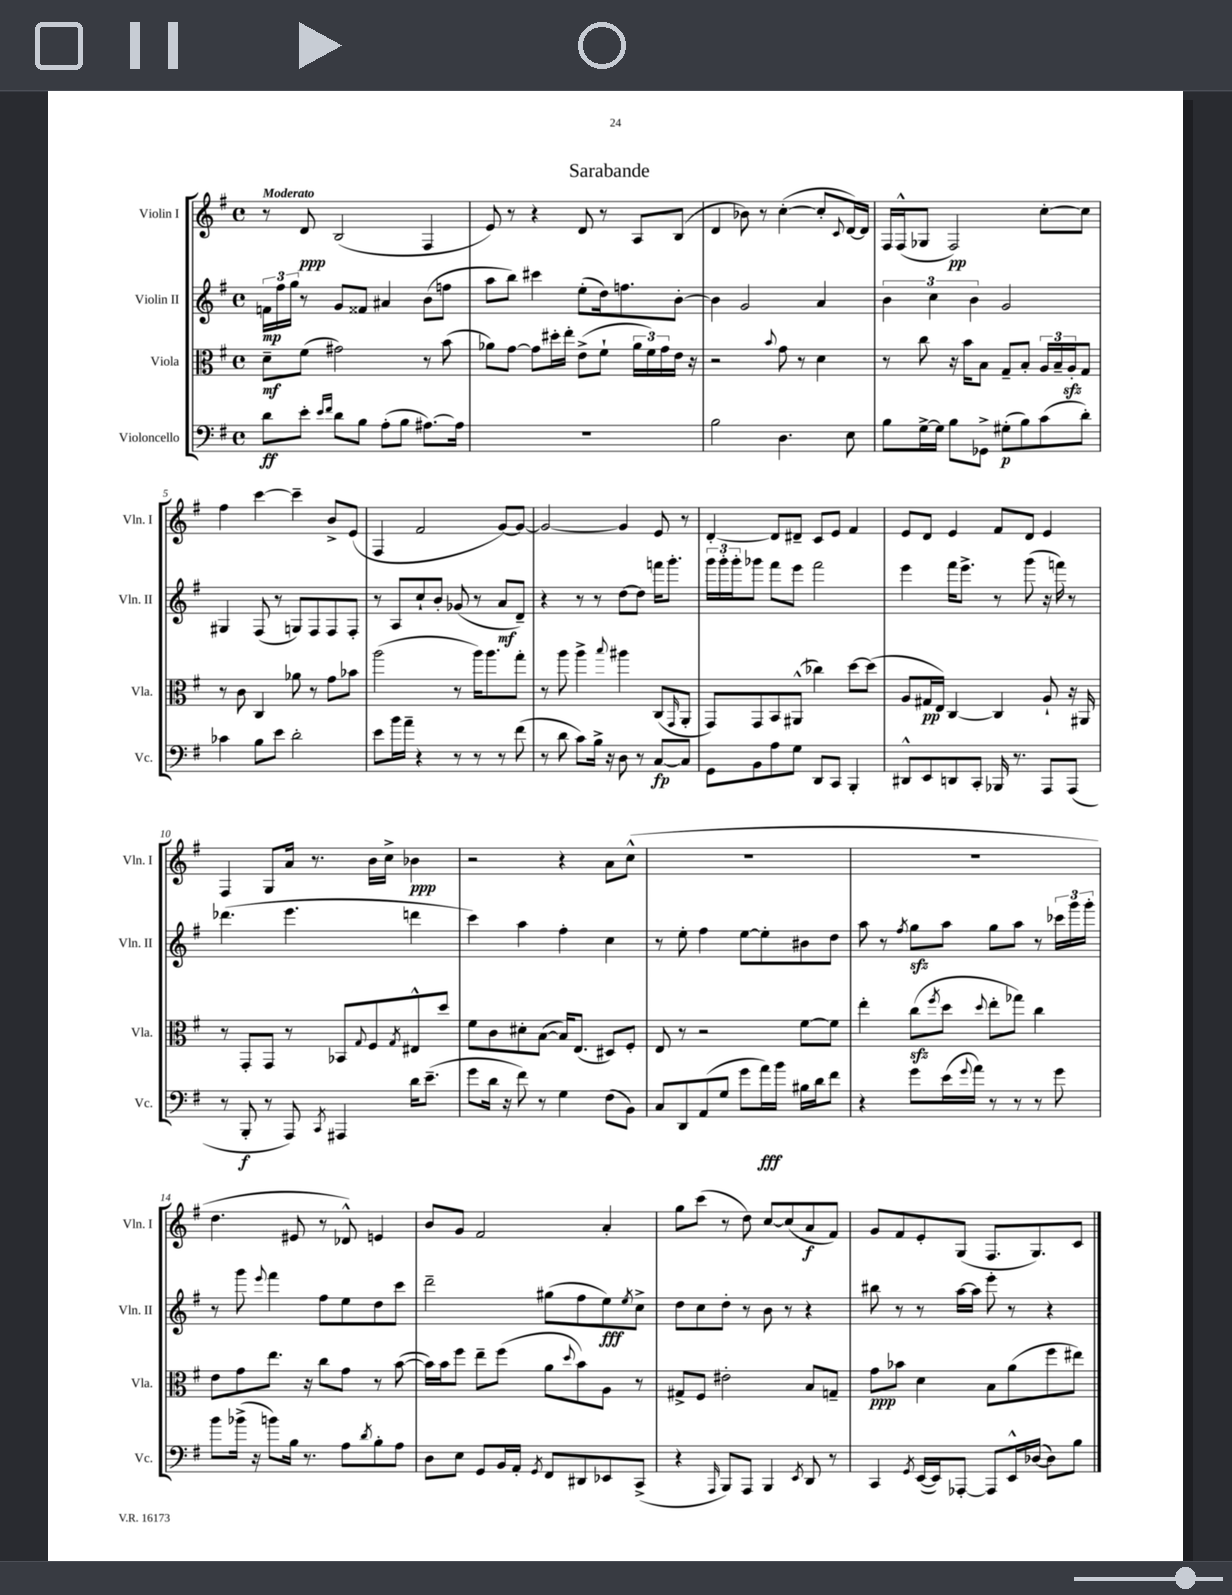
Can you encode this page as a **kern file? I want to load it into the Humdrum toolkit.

**kern	**kern	**kern	**kern
*staff4	*staff3	*staff2	*staff1
*clefF4	*clefC3	*clefG2	*clefG2
*k[f#]	*k[f#]	*k[f#]	*k[f#]
*M4/4	*M4/4	*M4/4	*M4/4
*met(c)	*met(c)	*met(c)	*met(c)
8d	8d~	24f	8r
.	.	24ff#	.
.	.	24gg	.
8e'	(8f#	8r	8d
16qqe	.	.	.
16qqf#	.	.	.
8d	2g#)	8g	(2B
8B	.	8f##	.
(8A'	.	4a#	.
8B	.	.	.
[8.A#)	8r	(8b	4F#
.	(8b	8ff	.
16A#]	.	.	.
=	=	=	=
1r	8a-)	8aa	8e)
.	[8g	8bb)	8r
.	8g]	4ccc#	4r
.	16dd#'	.	.
.	16ee'	.	.
.	(8e^	(8ee'	8d
.	8f#`	16dd)	8r
.	.	8.ff	.
.	24a-	.	8A
.	24f#)	.	.
.	24g	.	.
.	16e	[8b'	(8B
.	16r	.	.
=	=	=	=
2B	2r	4b]	4d
.	.	2g	8b-)
.	.	.	8r
.	8qqb	.	.
4.D	8g	.	([4cc'
.	8r	.	.
.	4d	4a	8cc']
.	.	.	8qqc
8E	.	.	[16d)
.	.	.	16d]
=	=	=	=
8B	8r	6b	16F#
.	.	.	(16F#^^
[16G^	8cc	.	8G-
.	.	6cc	.
16G]	.	.	.
8B	16r	.	2F#)
.	16b	.	.
.	.	6b	.
8GG-^	8B	.	.
(8G#'	8G~	2g	.
8B)	8B'	.	.
(8c	24A	.	[8cc'
.	24B~	.	.
.	24A'	.	.
8d')	8G	.	8cc]
=	=	=	=
4c-	8r	4G#	4ff#
.	8c	.	.
8B	4C	(8F#	[4ccc
8e	.	8r	.
2d'	8a-	8G)	4ccc~]
.	8r	8F#	.
.	8g	8F#	8b^
.	8b-	8F#'	(8e
=	=	=	=
8e	(2aa	8r	4F#
16b	.	8A	.
16a~	.	.	.
4r	.	8cc`	2f#
.	.	8b'	.
8r	8r	(8g-	.
8r	16aa)	8r	.
.	8.aa	.	.
8r	.	8a	[8g)
(8f#	8gg'	8d~)	8g_
=	=	=	=
8r	8r	4r	2g_
8d	8aa	.	.
8c)	4aa^	8r	.
16B^	.	8r	.
16r	.	.	.
.	8qqbb	.	.
8D	4aa#	[8dd	4g]
8r	.	8dd]	.
[8C	(8C	16fff	8e
.	.	8.ggg'	.
.	16qqGG	.	.
8C]	8AA'	.	8r
=	=	=	=
8GG	8GG)	24ggg	[4d'
.	.	24ggg'	.
.	.	24ggg'	.
8BB	8GG	8ggg-	.
8A	8BB	8fff#	8d]
8G	(8AA#^^	8eee	8d#~
8DD	4cc-)	2fff#	8c
8CC	.	.	8e
4BBB'	[8dd	.	4f#
.	(8dd]	.	.
=	=	=	=
8DD#^^	8A	4eee	8e
8EE	16G#	.	8d
.	16E)	.	.
8DD	[4C	16fff#	4e
.	.	8.eee^	.
8CC'	.	.	.
16BBB-	4C]	8r	8f#
8.r	.	.	.
.	.	(8ggg	8d
8AAA	8A`	16r	4e
.	.	16fff)	.
(8AAA	16r	8r	.
.	16AA#	.	.
=	=	=	=
8r	8r	(4.ddd-	4F#
8BBB'	8GG'	.	.
8r	8GG	.	8G
8AAA)	8r	4.eee	16a
.	.	.	8.r
8qCC	.	.	.
4AAA#	8BB-	.	.
.	8qqG	.	.
.	8F#	.	16b
.	.	.	16cc^
.	8qG	.	.
16d	8E#^^	4ddd	4b-
(8.e~	.	.	.
.	8dd	.	.
=	=	=	=
8g	8f#	4ccc)	2r
16d	8c	.	.
16r	.	.	.
8f#)	8d#'	4aa	.
8r	([8B	.	.
4G	16B])	4ff#'	4r
.	(8.E	.	.
(8F#	8D#)	4cc	8a
8BB)	8F#'	.	(8cc^^
=	=	=	=
8C	8E	8r	1r
8DD	8r	8ee'	.
(8AA	2r	4ff#	.
8G	.	.	.
8g	.	[8ee	.
16a)	.	8ee']	.
16b	.	.	.
16B#	[8f#	8b#	.
16d	.	.	.
8f#	8f#]	8dd	.
=	=	=	=
4r	4ee'	8aa	1r
.	.	8r	.
.	.	8qff#	.
8g	(8cc	8gg	.
.	8qff#	.	.
(16e	8dd	8aa	.
8qqg	.	.	.
16a)	.	.	.
.	8qqdd	.	.
8r	8ee'	8gg	.
8r	8gg-)	8aa	.
8r	4cc	8r	.
8g	.	24ccc-	.
.	.	24ggg	.
.	.	24ggg'	.
=	=	=	=
8b	8e	8r	4.dd
(16b-^	8g	8ggg	.
16r	.	.	.
.	.	8qqeee	.
8b)	8.ee	4fff#	.
16B	.	.	8e#
8.r	16r	.	.
.	8cc	8ff#	8r
8A	8g	8ee	8d-^^)
8qd	.	.	.
8B'	8r	8dd	4e
8A	([8b	8ccc	.
=	=	=	=
8D	16b])	2ddd~	8b
.	16b	.	.
8E	8ff#	.	8g
8GG	8ee~	.	2f#
16BB	(8ff#	.	.
16AA'	.	.	.
8qGG	.	.	.
8FF#	8a	(8gg#	.
.	8qqdd	.	.
8DD#	8b)	8ff#	.
8EE-	8A	8ee)	4a'
.	.	8qee	.
(8CC^	8r	8cc^	.
=	=	=	=
4r	8G#^	8dd	8gg
.	8F#	8cc	(8ccc
16qqAAA	.	.	.
8BBB)	2e#'	8dd'	8r
8AAA	.	8r	8dd)
4BBB	.	8b	[8cc
.	.	8r	(8cc]
8qEE	.	.	.
8DD	8B	4r	8a
8r	8G~	.	8f#)
=	=	=	=
4CC	8g	8bb#	8g
.	8b-	8r	8f#
8qGG	.	.	.
([16EE	4d	8r	8e'
16EE])	.	.	.
[8AAA-'	.	[16aa	(8G
.	.	16aa]	.
8AAA-]	8B	8eee'	8.F#
16EE^^	(8a	8r	.
([16D-	.	.	8.G)
8D-])	8ff#	4r	.
8B	8ee#)	.	8c
==	==	==	==
*-	*-	*-	*-
